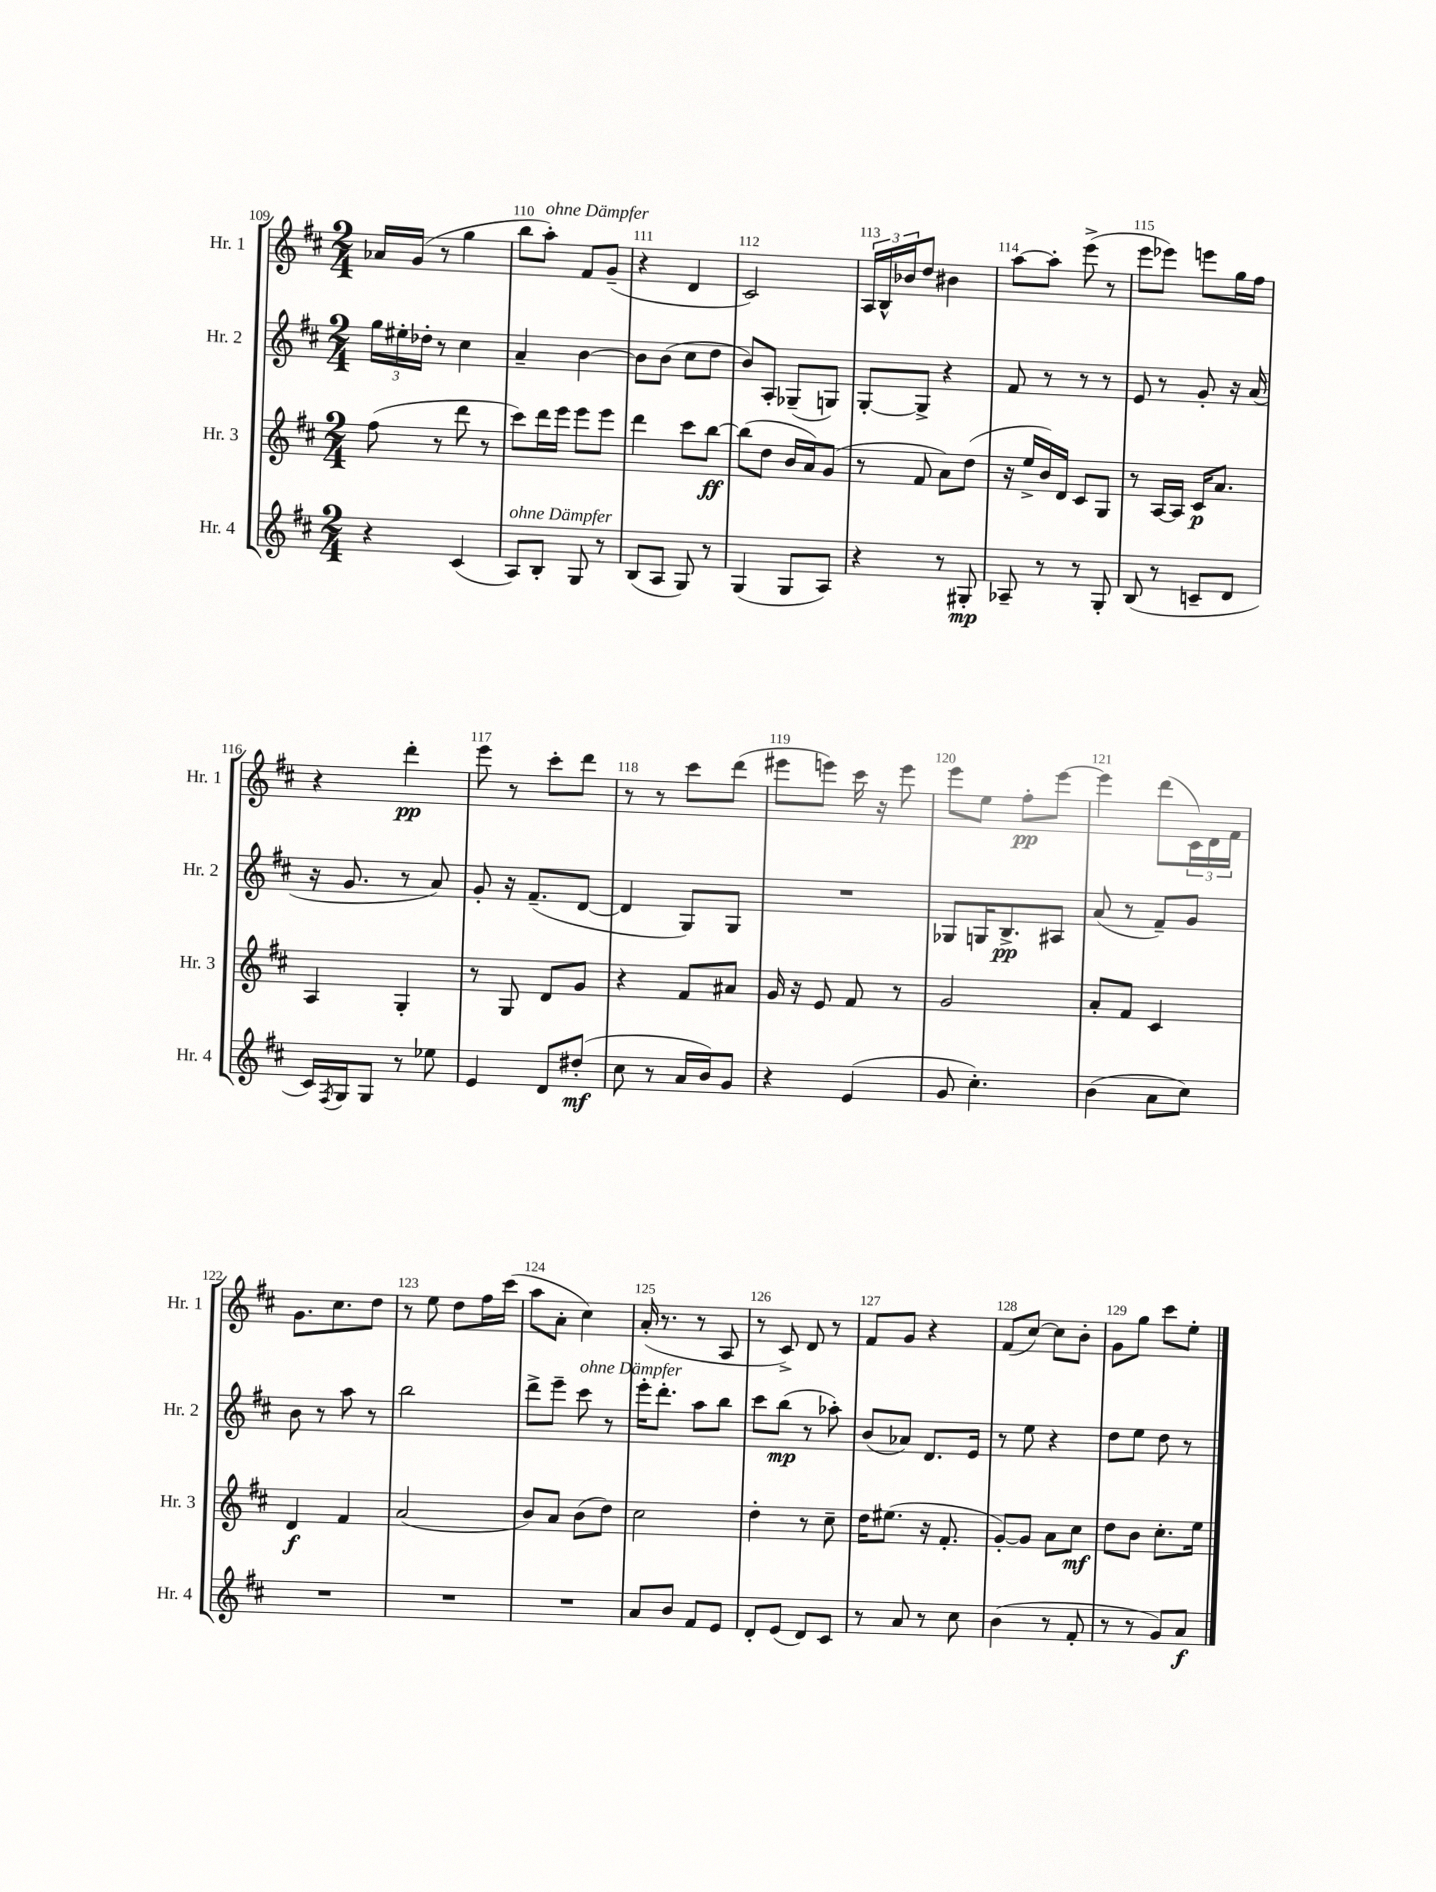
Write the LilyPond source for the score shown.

<<
\new StaffGroup <<
\new Staff = "s0" \with { instrumentName = "Hr. 1" shortInstrumentName = "Hr. 1" } {
    \clef treble \key d \major \numericTimeSignature \time 2/4
    aes'16 g'16( r8 g''4 |
    b''8 a''8-.^\markup { \italic "ohne Dämpfer" }) fis'8 g'8--( |
    r4 d'4 |
    cis'2) |
    \tuplet 3/2 { a16 b16-^ bes'16 } d''8 bis'4 |
    a''8~ a''8-. e'''8->( r8 |
    e'''8 ees'''8) e'''8 g''16 fis''16 |
    r4 d'''4-.\pp |
    e'''8 r8 cis'''8-. d'''8 |
    r8 r8 cis'''8 d'''8( |
    eis'''8 e'''8) cis'''16 r16 e'''8 |
    e'''8 e''8 fis''8-.\pp e'''8~ |
    e'''4 d'''8( \tuplet 3/2 { cis'16) d'16 fis'16 } |
    g'8. cis''8. d''8 |
    r8 e''8 d''8 fis''16 cis'''16( |
    a''8 a'8-. cis''4) |
    a'16-.( r8. r8 a8 |
    r8 cis'8->) d'8 r8 |
    fis'8 g'8 r4 |
    fis'8( cis''8~) cis''8 b'8-. |
    g'8 g''8 cis'''8 e''8-. \bar "|." |
}
\new Staff = "s1" \with { instrumentName = "Hr. 2" shortInstrumentName = "Hr. 2" } {
    \clef treble \key d \major \numericTimeSignature \time 2/4
    \tuplet 3/2 { g''16 eis''16-. des''16-. } r8 cis''4 |
    a'4-- b'4~ |
    b'8 b'8( cis''8 d''8 |
    b'8) a8-. ges8--( g8) |
    g8~-. g8-> r4 |
    fis'8 r8 r8 r8 |
    e'8 r8 g'8-. r16 a'16( |
    r16 g'8. r8 a'8) |
    g'8-. r16 fis'8.--( d'8~ |
    d'4 g8) g8 |
    R2 |
    ges8 g16 b8.->\pp ais8 |
    a'8( r8 fis'8--) g'8 |
    b'8 r8 a''8 r8 |
    b''2 |
    d'''8-> e'''8-- cis'''8^\markup { \italic "ohne Dämpfer" } r8 |
    e'''16-. d'''8.-. a''8 b''8 |
    cis'''8 b''8\mp( r8 aes''8-.) |
    b'8( aes'8) d'8. e'16 |
    r8 e''8 r4 |
    d''8 e''8 d''8 r8 \bar "|." |
}
\new Staff = "s2" \with { instrumentName = "Hr. 3" shortInstrumentName = "Hr. 3" } {
    \clef treble \key d \major \numericTimeSignature \time 2/4
    fis''8( r8 d'''8 r8 |
    cis'''8) d'''16 e'''16 e'''8 e'''8 |
    d'''4 cis'''8 b''8~\ff |
    b''8( d''8 b'16 a'16) g'8( |
    r8 fis'8 a'8) d''8( |
    r16 e''16-> b'16) d'16 cis'8 g8 |
    r8 a16~ a16 cis'16\p a'8. |
    a4 g4-. |
    r8 g8 d'8 g'8 |
    r4 fis'8 ais'8 |
    g'16 r16 e'8 fis'8 r8 |
    g'2 |
    a'8-. fis'8 cis'4 |
    d'4\f fis'4 |
    a'2( |
    b'8) a'8 b'8( d''8) |
    cis''2 |
    d''4-. r8 cis''8-- |
    d''16 eis''8.( r16 fis'8.-. |
    g'8~-.) g'8 a'8 cis''8\mf |
    d''8 b'8 cis''8.-. e''16 \bar "|." |
}
\new Staff = "s3" \with { instrumentName = "Hr. 4" shortInstrumentName = "Hr. 4" } {
    \clef treble \key d \major \numericTimeSignature \time 2/4
    r4 cis'4( |
    a8^\markup { \italic "ohne Dämpfer" }) b8-. g8 r8 |
    b8( a8 g8) r8 |
    g4( g8 a8) |
    r4 r8 gis8-.\mp |
    aes8-- r8 r8 g8-. |
    b8( r8 c'8-- d'8 |
    cis'16) \acciaccatura { fis8 } g16 g8 r8 ees''8 |
    e'4 d'8 dis''8-.\mf( |
    cis''8 r8 a'16 b'16) g'8 |
    r4 e'4( |
    g'8 cis''4.-.) |
    b'4( a'8 cis''8) |
    R2 |
    R2 |
    R2 |
    a'8 b'8 fis'8 e'8 |
    d'8-. e'8( d'8) cis'8 |
    r8 a'8 r8 cis''8 |
    b'4( r8 fis'8-. |
    r8 r8 g'8) a'8\f \bar "|." |
}
>>
>>
\layout { \context { \Score currentBarNumber = #109 \override BarNumber.break-visibility = ##(#f #t #t) barNumberVisibility = #all-bar-numbers-visible } }
